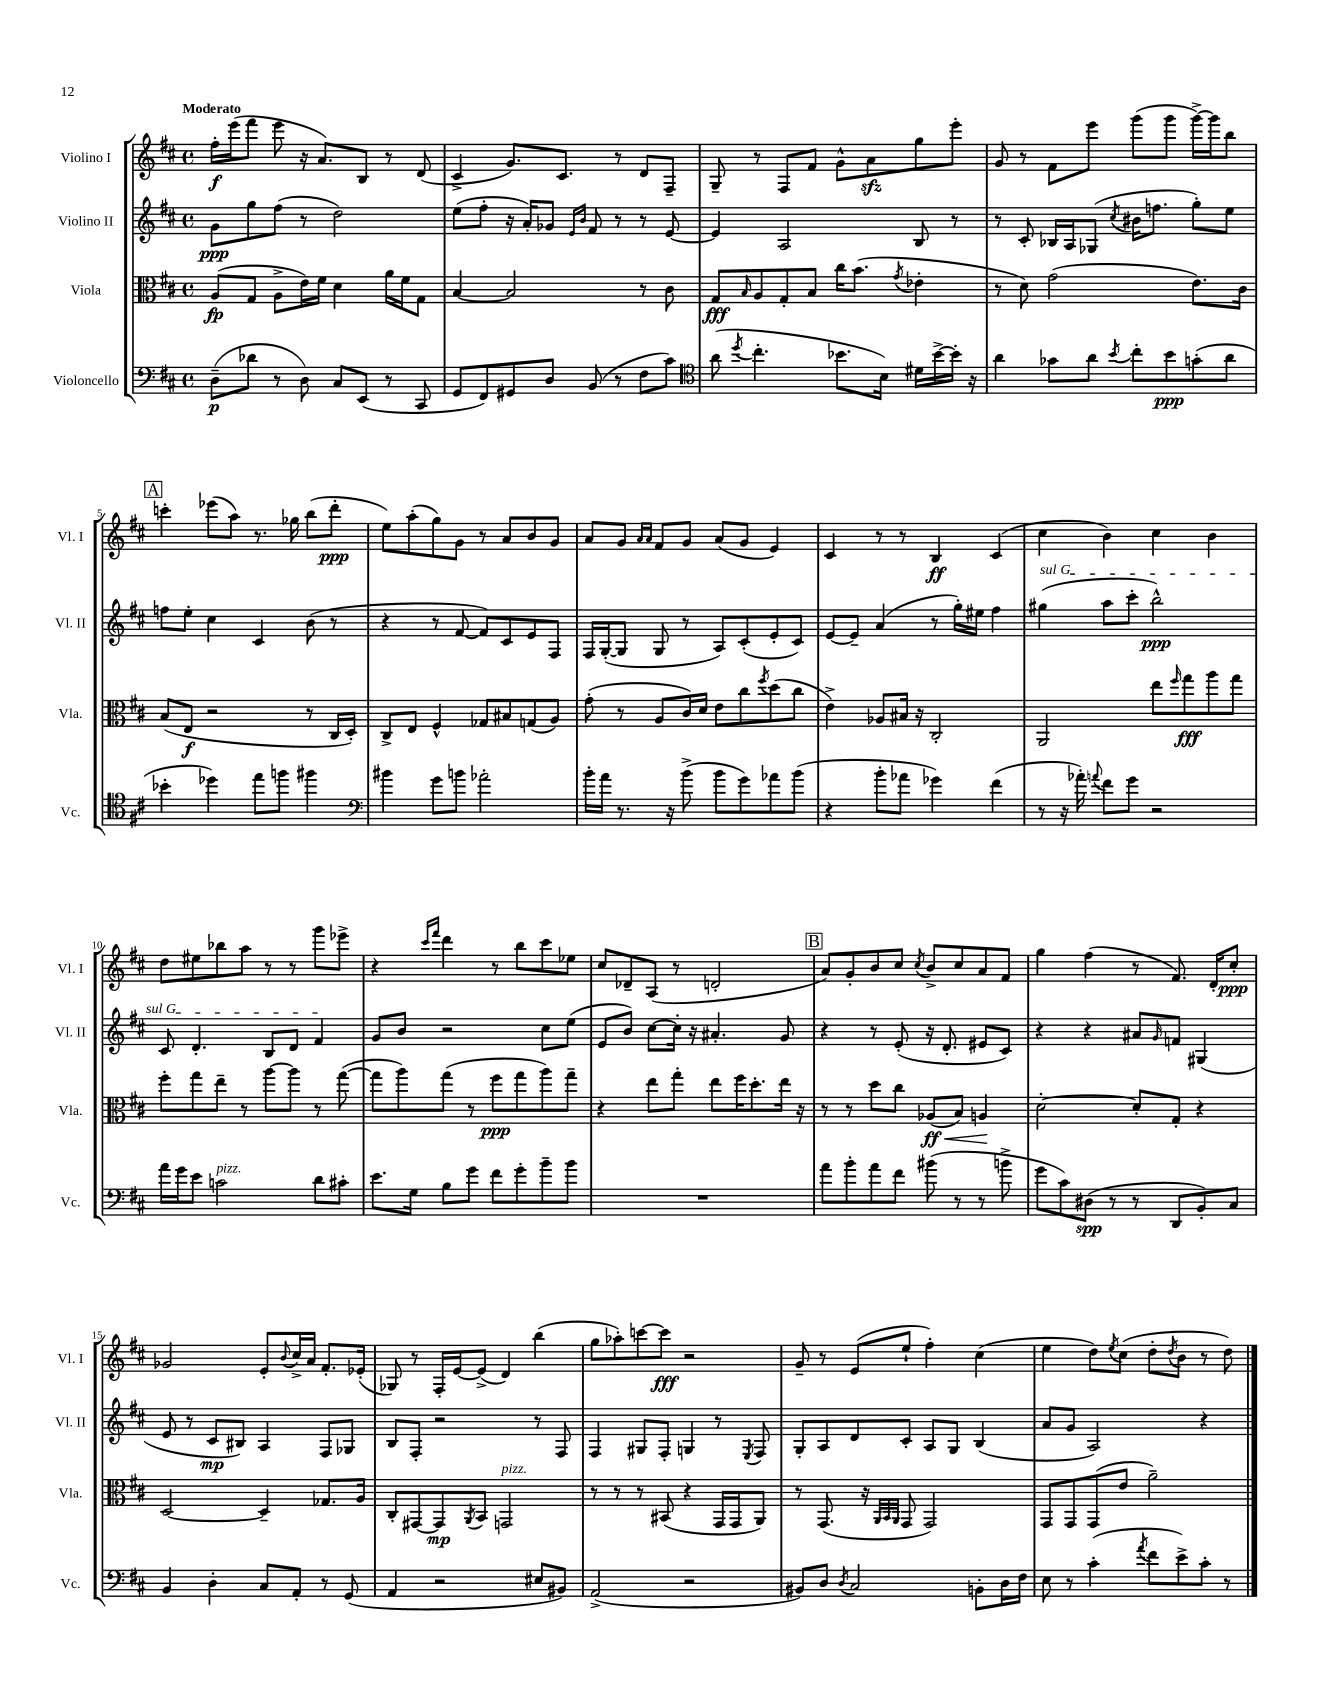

**kern	**kern	**kern	**kern
*staff4	*staff3	*staff2	*staff1
*clefF4	*clefC3	*clefG2	*clefG2
*k[f#c#]	*k[f#c#]	*k[f#c#]	*k[f#c#]
*M4/4	*M4/4	*M4/4	*M4/4
*met(c)	*met(c)	*met(c)	*met(c)
(8D~	(8A	8g	16ff#'
.	.	.	(16eee
8d-	8G	8gg	8fff#
8r	8A^	(8ff#	8eee
8D)	16e)	8r	16r
.	16f#	.	8.a)
8C#	4d	2dd)	.
(8EE	.	.	8B
8r	16a	.	8r
.	16f#	.	.
8CC#	8G	.	(8d
=	=	=	=
8GG	[4B	(8ee	4c#^
8FF#)	.	8ff#'	.
8GG#	2B]	16r	8.g)
.	.	16a')	.
8D	.	8g-	.
.	.	.	8.c#
.	.	16qqe	.
.	.	16qqb	.
(8BB	.	8f#	.
8r	.	8r	8r
8F#	8r	8r	8d
8c#)	8c#	[8e	8F#~
=	=	=	=
*clefC4	*	*	*
(8a	8G	4e]	8G~
8qdd	16qqB	.	.
4.cc#'	8A	.	8r
.	8G'	2A	8F#
.	8B	.	8f#
8.b-	16cc#	.	8g^^
.	(8.b	.	.
.	.	.	8a
16B)	.	.	.
.	8qg	.	.
16d#	4e-'	8B	8gg
[16b-^	.	.	.
16b-']	.	8r	8eee'
16r	.	.	.
=	=	=	=
4a	8r	8r	8g
.	8d)	8c#'	8r
8g-	(2g	16B-	8f#
.	.	16A	.
8a	.	(8G-	8eee
8qb	.	8qcc#	.
8cc#'	.	16b#	(8ggg
.	.	8.ff	.
8b	.	.	8ggg
(8g'	8.e)	8gg')	[16ggg^)
.	.	.	16ggg]
8a	.	8ee	8bb
.	16c#	.	.
=	=	=	=
4b-'	(8B	8ff	4ccc'
.	8E	8ee'	.
4dd-)	2r	4cc#	(8eee-
.	.	.	8aa)
8ee	.	4c#	8.r
8ff	.	.	.
.	.	.	16gg-
4ff#	8r	(8b	(8bb
.	16C#	8r	8ddd'
.	16D')	.	.
=	=	=	=
*clefF4	*	*	*
4b#	8C#^	4r	8ee)
.	8E	.	(8aa'
8g	4F#^^	8r	8gg)
8b	.	[8f#	8g
2a-'	8G-	8f#])	8r
.	8B#	8c#	8a
.	(8G	8e	8b
.	8A)	8F#	8g
=	=	=	=
16b'	(8g'	16F#	8a
16a	.	([16G'	.
8.r	8r	8G]	8g
.	.	.	16qqa
.	.	.	16qqa
.	8A	8G	8f#
16r	.	.	.
(8b^	16c#)	8r	8g
.	16d	.	.
8b	8e	8A)	(8a
8g)	8cc#	(8c#'	8g
.	8qff#	.	.
8a-	(8dd	8e'	4e)
(8b	8cc#	8c#)	.
=	=	=	=
4r	4e^)	[8e	4c#
.	.	8e~]	.
8b'	8A-	(4a	8r
8a-	16B#	.	8r
.	16r	.	.
4g-)	2C#'	8r	4B
.	.	16gg')	.
.	.	16ee#	.
(4f#	.	4ff#	(4c#
=	=	=	=
8r	2AA	(4gg#	4cc#
16r	.	.	.
16a-')	.	.	.
8qqa	.	.	.
8f#	.	8aa	4b)
8g	.	8ccc#'	.
2r	8ee	2bb^^)	4cc#
.	16qqff#	.	.
.	8gg	.	.
.	8aa	.	4b
.	8gg	.	.
=	=	=	=
16a	8ff#'	8c#	8dd
16g	.	.	.
8e	8gg	4.d'	8ee#
2c	8ee~	.	8bb-
.	8r	.	8aa
.	[8aa	8B	8r
.	8aa]	8d	8r
8d	8r	4f#	8ggg
8c#'	([8gg	.	8eee-^
=	=	=	=
8.e	8gg]	8g	4r
.	8aa)	8b	.
16G	.	.	.
.	.	.	16qqccc#
.	.	.	16qqfff#
8B	(8gg	2r	4ddd
8g	8r	.	.
8f#	8ff#	.	8r
8g'	8gg	.	8bb
8b~	8aa)	8cc#	8ccc#
8b	8gg~	(8ee	8ee-
=	=	=	=
1r	4r	8e	8cc#
.	.	8b)	8d-~
.	8ee	[8cc#	(8A
.	8gg'	16cc#']	8r
.	.	16r	.
.	8ee	4.a#'	2d'
.	16ff#	.	.
.	8.dd'	.	.
.	16ee	8g	.
.	16r	.	.
=	=	=	=
8a	8r	4r	8a)
8b'	8r	.	8g'
8a	8dd	8r	8b
8f#	8cc#	(8e'	8cc#
.	.	.	8qcc#
(8b#	(8A-	16r	8b^
.	.	8.d'	.
8r	8B)	.	8cc#
8r	4A	8e#	8a
8b^	.	8c#)	8f#
=	=	=	=
8g	[2d'	4r	4gg
8c#)	.	.	.
(8D#	.	4r	(4ff#
8r	.	.	.
8r	8d']	8a#	8r
.	.	16qqg	.
8DD	8G'	8f	8.f#)
8BB')	4r	(4G#	.
.	.	.	16d'
8C#	.	.	8cc#'
=	=	=	=
4BB	[2D	8e	2g-
.	.	8r	.
4D'	.	8c#	.
.	.	8B#)	.
8C#	4D~]	4A	8e'
.	.	.	8qqb
8AA'	.	.	16cc#^
.	.	.	16a
8r	8.G-	8F#	8.f#'
(8GG	.	8G-	.
.	16A	.	(16e-'
=	=	=	=
4AA	8C#'	8B	8G-)
.	[8GG#	8F#'	8r
2r	8GG#]	2r	16F#'
.	.	.	[16e
.	8qAA	.	.
.	8BB	.	(8e^]
.	2GG	.	4d)
8E#	.	8r	(4bb
8BB#)	.	8F#	.
=	=	=	=
(2AA^	8r	4F#	8gg
.	8r	.	8aa-')
.	8r	8G#	[8ccc
.	(8BB#	8F#'	8ccc]
2r	4r	4G	2r
.	16GG	8r	.
.	16GG	.	.
.	.	8qE	.
.	8AA)	8F#	.
=	=	=	=
8BB#)	8r	8G'	8g~
8D	(8.GG	8A	8r
8qD	.	.	.
2C#	.	8d	(8e
.	16r	.	.
.	32qqAA	.	.
.	32qqBB	.	.
.	32qqAA	.	.
.	8GG	8c#'	8ee`
.	2GG)	8A	4ff#')
.	.	8G	.
8BB'	.	(4B	(4cc#
16D	.	.	.
16F#	.	.	.
=	=	=	=
8E	8GG	8a	4ee
8r	8GG	8g	.
(4c#'	(8GG	2A)	8dd)
.	.	.	8qee
.	8e	.	(8cc#
8qa	.	.	.
8f#	2a~)	.	8dd'
.	.	.	8qdd
8e^)	.	.	8b
8c#'	.	4r	8r
8r	.	.	8dd)
==	==	==	==
*-	*-	*-	*-
